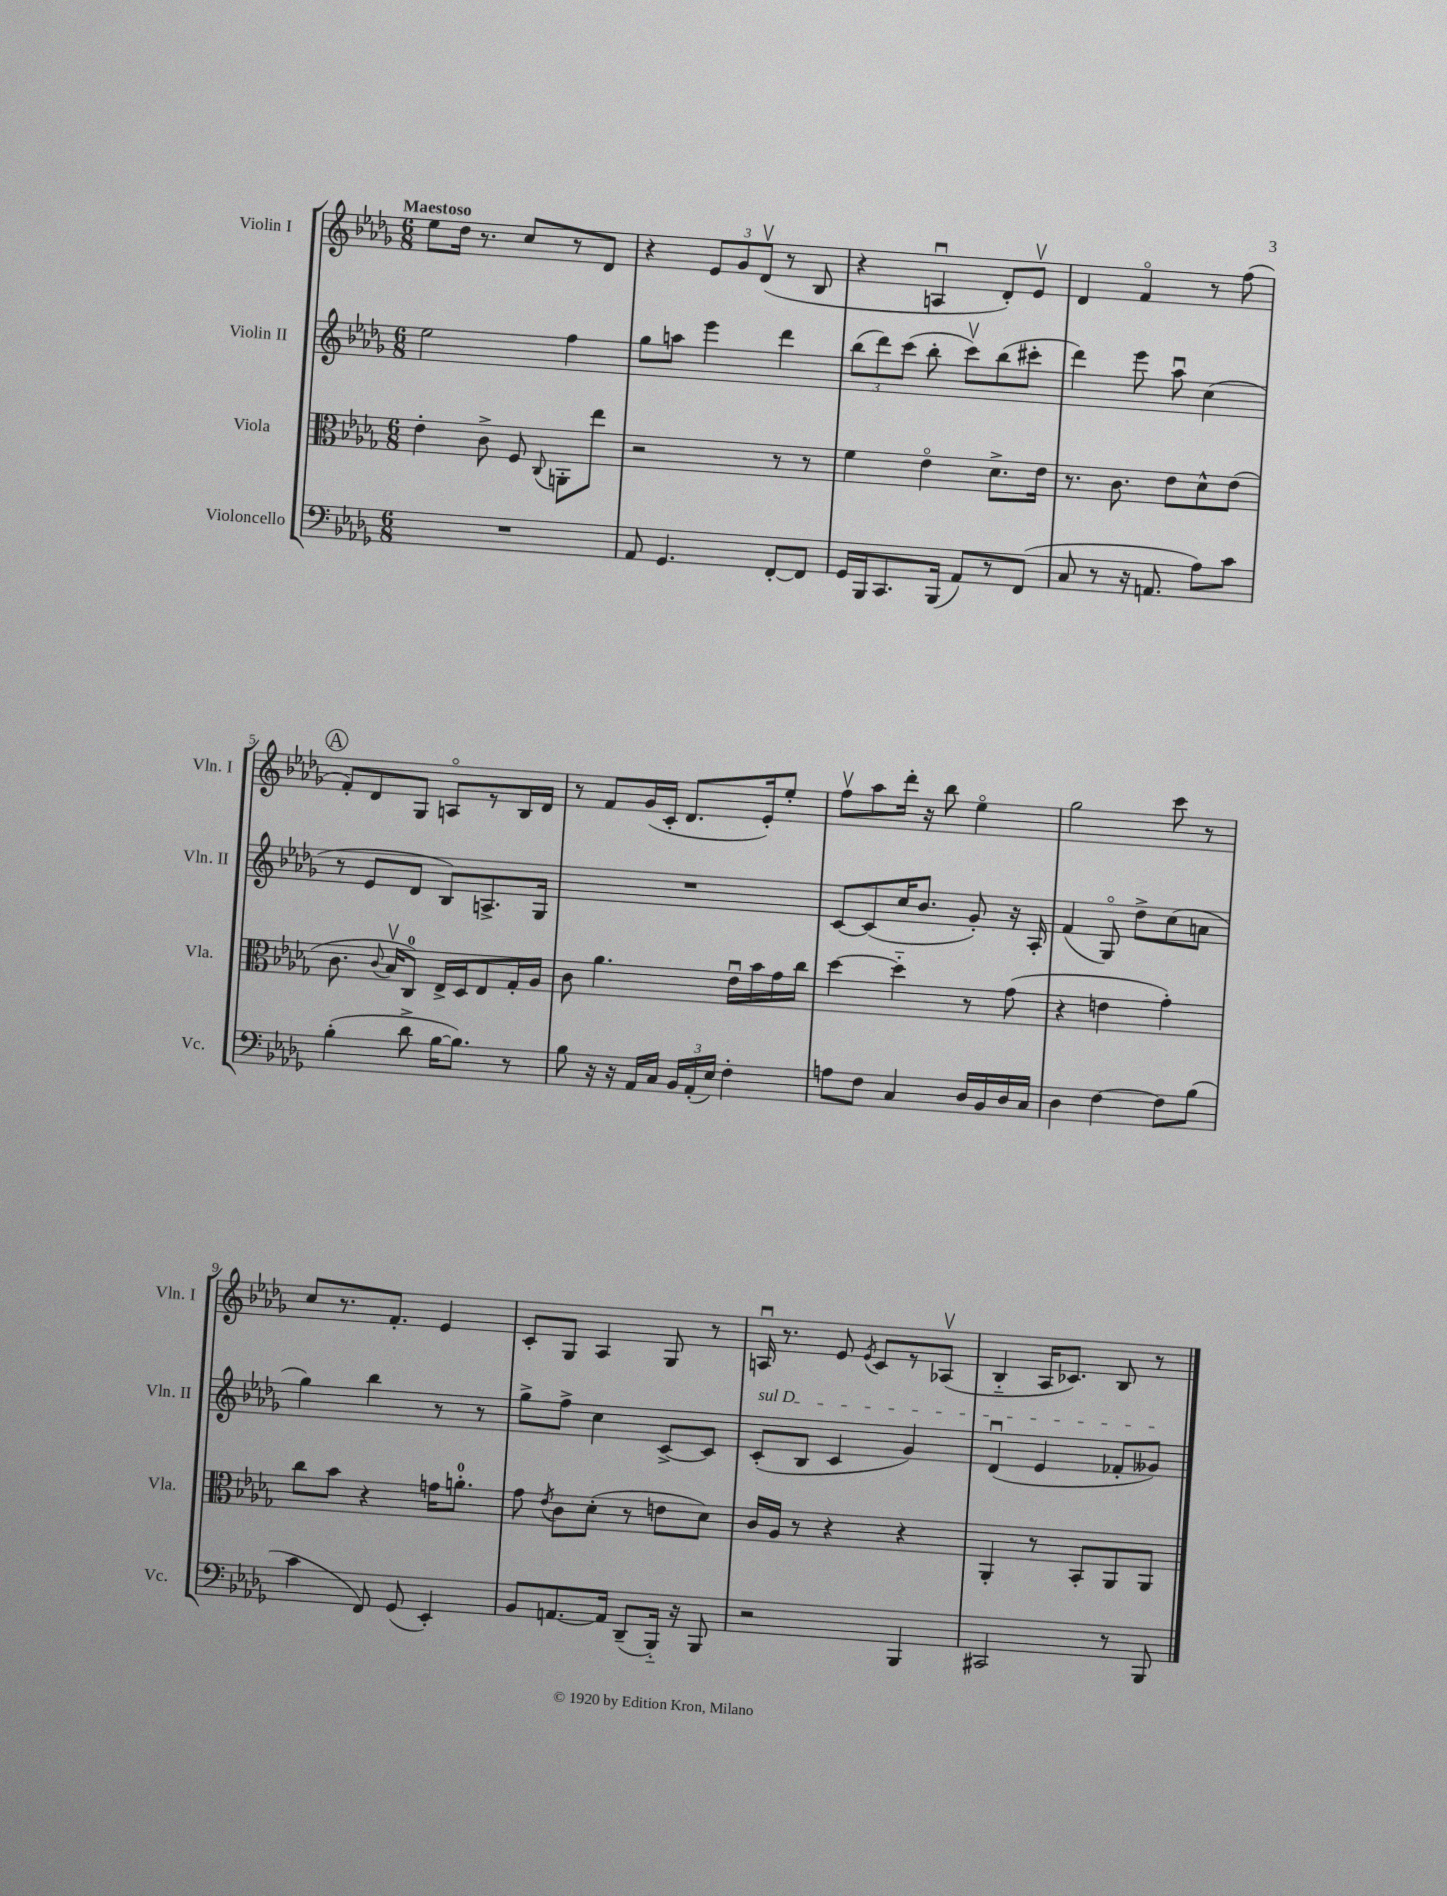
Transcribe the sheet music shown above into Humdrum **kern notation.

**kern	**kern	**kern	**kern
*part4	*part3	*part2	*part1
*staff4	*staff3	*staff2	*staff1
*I"Violoncello	*I"Viola	*I"Violin II	*I"Violin I
*I'Vc.	*I'Vla.	*I'Vln. II	*I'Vln. I
*clefF4	*clefC3	*clefG2	*clefG2
*k[b-e-a-d-g-]	*k[b-e-a-d-g-]	*k[b-e-a-d-g-]	*k[b-e-a-d-g-]
*M6/8	*M6/8	*M6/8	*M6/8
=1	=1	=1	=1
!	!	!	!LO:TX:a:B:t=Maestoso
2.r	4e-'\	2ee-\	8ee-\L
.	.	.	16dd-\Jk
.	.	.	8.r
.	8c^\	.	.
.	8F/	.	8cc/L
.	8qqC/	.	.
.	8AAn'\L	4ff\	8r
.	8ee-\J	.	8d-/J
=2	=2	=2	=2
8AA-/	2r	8gg-\L	4r
4.GG-/	.	8aan\J	.
.	.	4eee-\	12e-/L
.	.	.	12g-/
.	.	.	(12d-v/J
[8FF'/L	8r	4ddd-\	8r
8FF/J]	8r	.	8B-/
=3	=3	=3	=3
16GG-/LL	4f\	(12bb-\L	4r
16BBB-/J	.	.	.
.	.	12ddd-\)	.
8.CC/	.	.	.
.	.	(12ccc\J	.
.	4e-\	8bb-'\	4Anu/
(16BBB-/Jk	.	.	.
8AA-/L)	.	8cccv\L)	.
8r	8.d-^\L	(8bb-\	8d-'/L)
(8FF/J	.	8ccc#X'\J	8e-v/J
.	16e-\Jk	.	.
=4	=4	=4	=4
8C/	8.r	4ddd-\)	4d-/
8r	.	.	.
.	8.c\	.	.
16r	.	8eee-\	4f/
8.AAn/	.	.	.
.	8e-\L	8aa-u\	.
8A-\L)	8d-^^\	(4cc\	8r
8c\J	(8e-\J	.	(8ff\
!!LO:LB:g=z
!!LO:REH:place=s1:t=A
=5	=5	=5	=5
(4B-'\	8.c\	8r	8f'/L)
.	.	8e-/L	8d-/
.	8qqc/	.	.
.	16B-v/KL	.	.
8d-^\	8C/J)	8d-/J	8G-/J
[16B-\KL	16E-^/LL	8B-/L)	8An/L
8.B-\J])	16D-/J	.	.
.	8E-/	8.An^/	8r
8r	16G-'/L	.	16B-/L
.	16A-/JJ	16G-/Jk	16d-/JJ
=6	=6	=6	=6
8B-\	8c\	2.r	8r
16r	4.a-\	.	8f/L
16r	.	.	.
16AA-/LL	.	.	(16g-/L
16C/JJ	.	.	16c'/JJ
24BB-/LL	.	.	8.d-/L
(24AA-'/	.	.	.
24E-/JJ)	.	.	.
4F'\	16e-u\LL	.	.
.	16b-\	.	16e-'/k)
.	16g-\	.	8ee-'/J
.	16cc\JJ	.	.
=7	=7	=7	=7
8An\L	[4dd-\	[8c/L	8ffv\L
8F\J	.	(8c/]	8aa-\
4C/	4dd-\]	16cc/K	16ddd-'\Jk
.	.	8.b-/J	16r
.	.	.	8bb-\
16D-/LL	8r	8g-'/)	4ee-\
16BB-/	.	.	.
16D-/	(8g-\	16r	.
16C/JJ	.	16A-'/	.
=8	=8	=8	=8
4D-\	4r	(4f/	2gg-\
[4F\	4en\	8G-/)	.
.	.	8dd-^\L	.
8F\L]	4g-'\)	(8cc\	8ccc\
(8B-\J	.	8an\J	8r
!!LO:LB:g=z
=9	=9	=9	=9
4c\	8cc\L	4gg-\)	8cc/L
.	8b-\J	.	8.r
8FF/)	4r	4bb-\	.
.	.	.	8.f'/J
(8GG-/	.	.	.
4EE-'/)	16gn\KL	8r	4e-/
.	8.an'\J	.	.
.	.	8r	.
=10	=10	=10	=10
8BB-/L	8g-\	8gg-^\L	8c'/L
.	8qe-/	.	.
[8.AAn/	8c\L	8ff^\J	8G-/J
.	(8d-'\J	4cc\	4A-/
16AA/Jk]	.	.	.
(8DD-~/L	8r	.	.
16BBB-/Jk)	8en\L	[8c^/L	8G-/
16r	.	.	.
8BBB-/	8d-\J)	8c/J]	8r
=11	=11	=11	=11
!	!	!LO:TX:a:i:t=sul D	!
2r	16c/LL	(8c'/L	16Anu/
.	16A-/JJ	.	8.r
.	8r	8B-/J	.
.	4r	4c/	8e-/
.	.	.	8qe-/
.	.	.	8c/L
4BBB-/	4r	4g-/)	8r
.	.	.	(8A-Xv/J
=12	=12	=12	=12
2CC#X/	4AA-'/	(4d-u/	4B-/
.	8r	4e-/	16A-/KL
.	.	.	8.c-X/J)
.	8BB-'/L	.	.
8r	8AA-/	8f-X'/L	8B-/
8BBB-/	8AA-/J	8g--X/J)	8r
==	==	==	==
*-	*-	*-	*-
